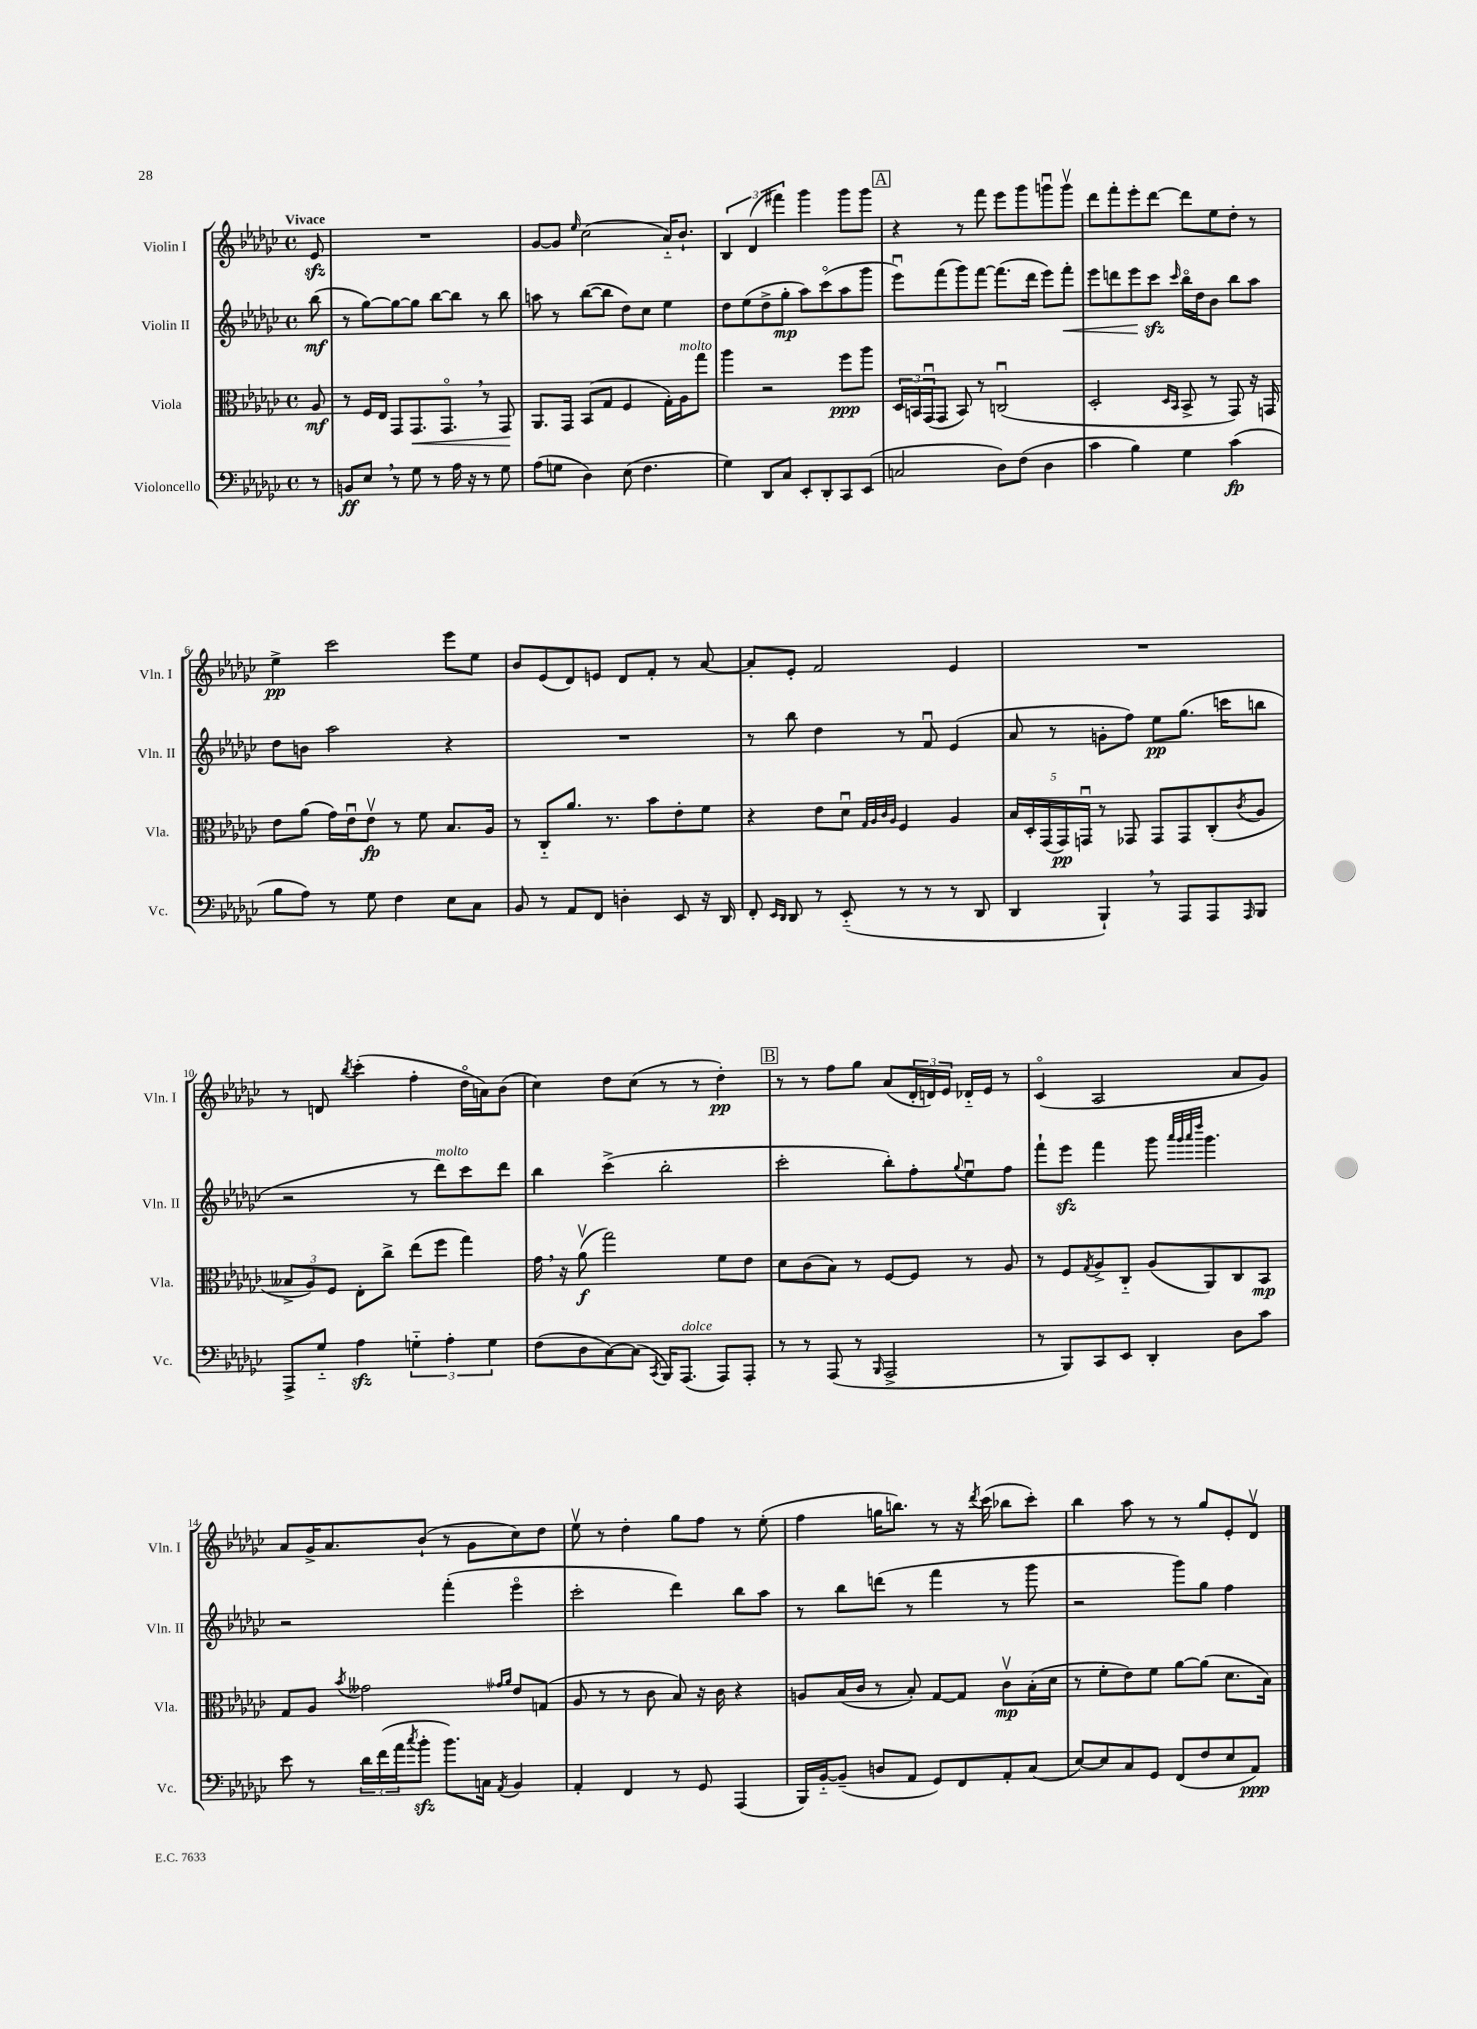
<<
\new StaffGroup <<
\new Staff = "s0" \with { instrumentName = "Violin I" shortInstrumentName = "Vln. I" } {
    \clef treble \key ges \major \defaultTimeSignature \time 4/4 \partial 8 \tempo "Vivace"
    ees'8\sfz |
    R1 |
    ges'8~ ges'8 \grace { ees''16 } ces''2( aes'16-_) bes'8.-! |
    \tuplet 3/2 { bes4 des'4( fis'''4) } ges'''4 ges'''8 ges'''8 |
    \mark \markup { \box "A" } r4 r8 f'''8 ees'''8 ges'''8 g'''8\downbow g'''8\upbow |
    des'''8 f'''8-. ees'''8-. des'''8~ des'''8 ees''8 des''8-. r8 |
    ees''4->\pp ces'''2 ees'''8 ees''8 |
    bes'8 ees'8( des'8) e'8 des'8 f'8-. r8 aes'8~ |
    aes'8-. ees'8-. f'2 ees'4 |
    R1 |
    r8 d'8 \acciaccatura { bes''8 } ces'''4-.( f''4-. des''16\flageolet a'16) bes'8( |
    ces''4) des''8 ces''8( r8 r8 des''4-.\pp) |
    \mark \markup { \box "B" } r8 r8 f''8 ges''8 aes'8( \tuplet 3/2 { des'16-. d'16) ees'16 } des'16-_ ees'16 r8 |
    ces'4\flageolet( aes2 aes'8 ges'8) |
    aes'8 ges'16-> aes'8. bes'8-!( r8 ges'8 ces''8) des''8 |
    ees''8\upbow r8 des''4-. ges''8 f''8 r8 ees''8-.( |
    f''4 g''16 b''8.) r8 r16 \acciaccatura { des'''8 } ces'''16( bes''8 ces'''8-.) |
    bes''4 aes''8 r8 r8 ges''8 ees'8-. des'8\upbow \bar "|." |
}
\new Staff = "s1" \with { instrumentName = "Violin II" shortInstrumentName = "Vln. II" } {
    \clef treble \key ges \major \defaultTimeSignature \time 4/4 \partial 8
    bes''8\mf( |
    r8 ges''8~) ges''8~ ges''8 bes''8~ bes''8 r8 bes''8 |
    a''8 r8 bes''8~( bes''8 des''8) ces''8 ees''4 |
    des''8 ees''8( des''8-> ges''8-.\mp aes''8) ces'''8\flageolet( aes''8 ges'''8 |
    \mark \markup { \box "A" } ees'''8\downbow) f'''8( ges'''8) f'''8~ f'''8.( des'''16 ees'''8) f'''8-.\< |
    ees'''8 d'''8 ees'''8 ces'''8\sfz\! \grace { ces'''16 } bes''16\flageolet des''16 bes'8 bes''8 aes''8 |
    des''8 b'8 aes''2 r4 |
    R1 |
    r8 bes''8 des''4 r8 f'8\downbow ees'4( |
    aes'8 r8 g'8-. f''8) ees''8\pp ges''8.( c'''16 b''8 |
    r2 r8 des'''8^\markup { \italic "molto" }) ces'''8 des'''8 |
    bes''4 ces'''4->( bes''2-. |
    \mark \markup { \box "B" } ces'''2-. bes''8-.) f''8-. \appoggiatura { ges''8 } ees''8\downbow f''8 |
    f'''8-! ees'''8\sfz f'''4 ges'''8 \grace { aes'''32 ges'''32 aes'''32 des''''32 } ges'''4. |
    r2 f'''4-.( ees'''4\flageolet |
    ces'''2-. des'''4) bes''8 aes''8 |
    r8 bes''8 d'''8( r8 f'''4 r8 ges'''8 |
    r2 ges'''8) ges''8 f''4 \bar "|." |
}
\new Staff = "s2" \with { instrumentName = "Viola" shortInstrumentName = "Vla." } {
    \clef alto \key ges \major \defaultTimeSignature \time 4/4 \partial 8
    aes8\mf |
    r8 f16 ees16 ges,8 ges,8.\< ges,8.\flageolet \breathe r8 ges,8\! |
    aes,8. ges,16 bes,8( ges8 f4 ges16-.) aes16^\markup { \italic "molto" } ges''8 |
    aes''4 r2 f''8\ppp aes''8 |
    \mark \markup { \box "A" } \tuplet 3/2 { des16 b,16 ges,16\downbow( } ges,8 b,8) r8 c2\downbow( |
    des2-. \grace { des16 bes,16 } bes,8-> r8 ges,8) r16 g,16 |
    ees'8 aes'8( ges'16) ees'16\downbow ees'8\upbow\fp r8 f'8 bes8. aes16 |
    r8 ces8-_ aes'8. r8. bes'8 ees'8-. f'8 |
    r4 ees'8 des'8\downbow \grace { ges32 aes32 ces'32 aes32 } f4 aes4 |
    \tuplet 5/4 { bes16 des16-. ges,16( ges,16\pp) g,16\downbow } r8 ges,8 ges,8 ges,8 ces8-.( \acciaccatura { ces'8 } aes8 |
    \tuplet 3/2 { beses8-> aes8) f8 } ees8-. ces''8-> ees''8( f''8 ges''4) |
    ges'16 \breathe r16 aes'8\upbow\f( ges''2) f'8 ees'8 |
    \mark \markup { \box "B" } des'8 ces'8( bes8) r8 f8~ f8 r8 aes8 |
    r8 f8 \acciaccatura { ges8 } aes8-> ces8-_ aes8( aes,8) ces8 bes,8\mp |
    ges8 aes8 \acciaccatura { bes'8 } geses'2 \grace { ges'16 aes'16 } ees'8 g8( |
    aes8 r8 r8 ces'8 bes8) r16 ces'16 r4 |
    a8 bes16( ces'16 r8 bes8-.) ges8~ ges8 ces'8\upbow\mp bes16-.( des'16 |
    r8 f'8-. ees'8) f'8 aes'8~ aes'8( des'8. bes16) \bar "|." |
}
\new Staff = "s3" \with { instrumentName = "Violoncello" shortInstrumentName = "Vc." } {
    \clef bass \key ges \major \defaultTimeSignature \time 4/4 \partial 8
    r8 |
    b,8\ff ees8 \breathe r8 ges8 r8 aes16 r16 r8 ges8 |
    aes8( g8 des4) ees8( f4. |
    ges4) des,8 ces8 ees,8-. des,8-. ces,8 ees,8( |
    \mark \markup { \box "A" } c2 des8) f8( des4 |
    ces'4 bes4) ges4 ces'4\fp( |
    bes8 aes8) r8 ges8 f4 ees8 ces8 |
    bes,8 r8 aes,8 f,8 d4-. ees,8 r16 des,16 |
    f,8-. \grace { ees,16 des,16 } des,8 r8 ees,8-_( r8 r8 r8 des,8 |
    des,4 bes,,4-!) \breathe r8 aes,,8 aes,,8 \grace { aes,,16 } bes,,8 |
    aes,,8-> ges8-_ aes4\sfz \tuplet 3/2 { g4-_ aes4-. g4 } |
    f8( des8 ces8~) ces8( \acciaccatura { ces,8 } bes,,16) aes,,8.^\markup { \italic "dolce" }( aes,,8) aes,,8-. |
    \mark \markup { \box "B" } r8 r8 aes,,8( r8 \grace { bes,,16 } aes,,2-> |
    r8 bes,,8) ces,8 ees,8 des,4-. des8 ces'8 |
    ees'8 r8 \tuplet 3/2 { des'16 f'16( aes'16 } \acciaccatura { ces''8 } bes'8-.\sfz bes'8.) c16 \acciaccatura { aes,8 } bes,4 |
    aes,4-. f,4 r8 ges,8 aes,,4( |
    bes,,16) bes,16~-_ bes,8--( d8 aes,8 ges,8) f,8 aes,8-. ces8( |
    ees8~) ees8 ces8 ges,8 f,8( f8 ees8 aes,8\ppp) \bar "|." |
}
>>
>>
